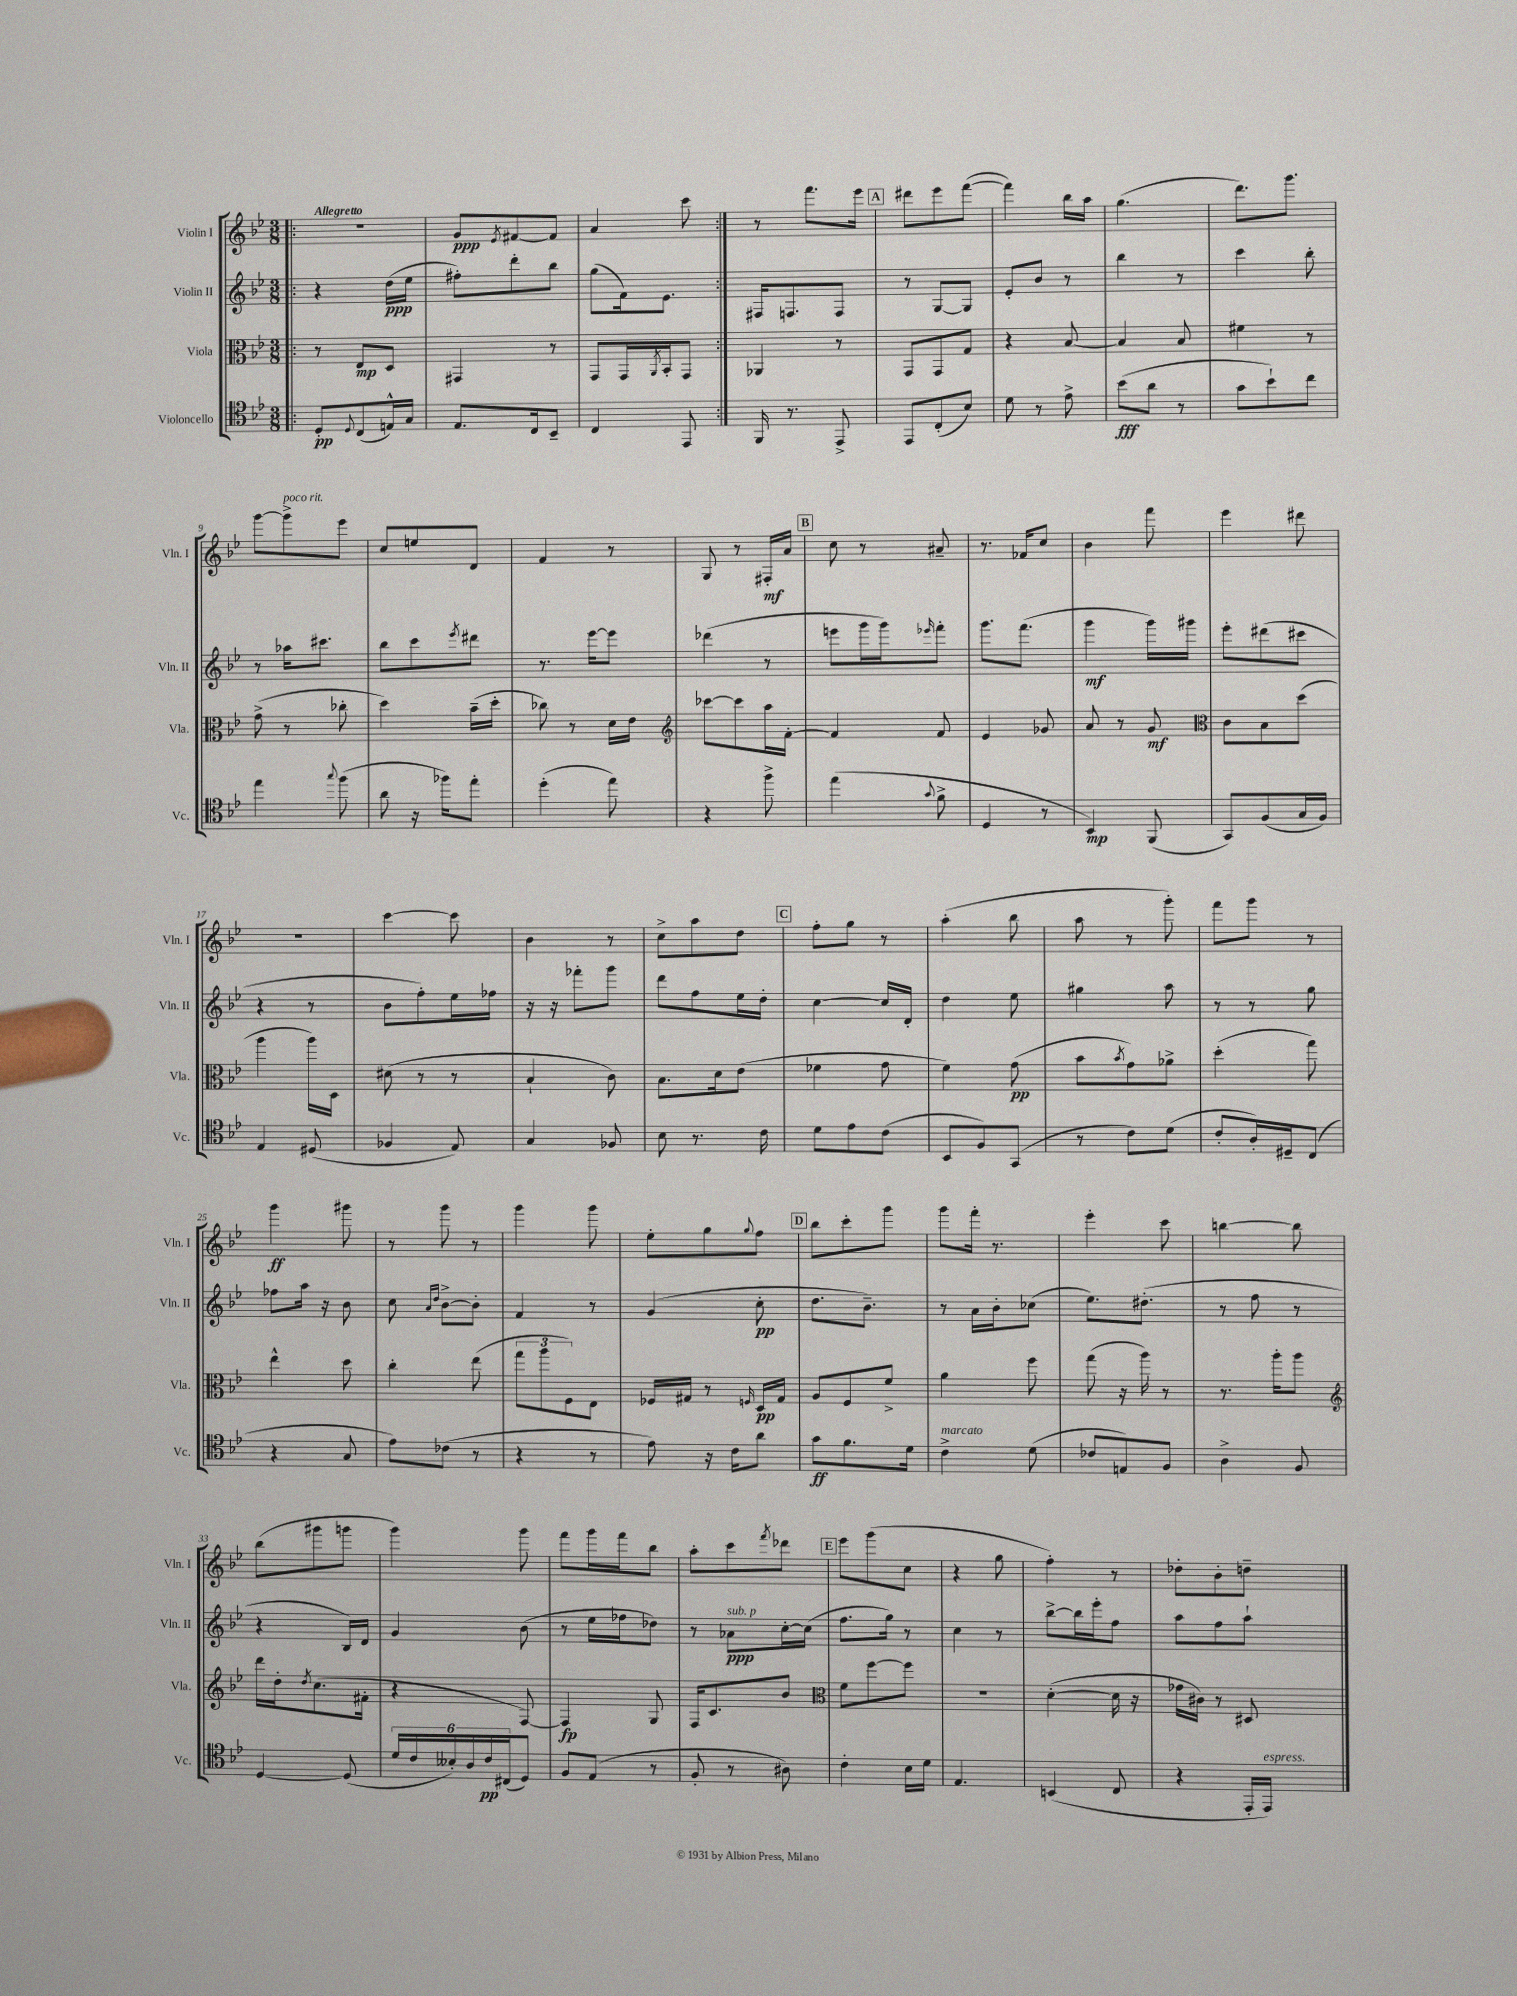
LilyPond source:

<<
\new StaffGroup <<
\new Staff = "s0" \with { instrumentName = "Violin I" shortInstrumentName = "Vln. I" } {
    \clef treble \key bes \major \numericTimeSignature \time 3/8 \tempo "Allegretto"
    \repeat volta 2 { \bar ".|:" r4. |
    g'8\ppp \acciaccatura { ees'8 } fis'8~ fis'8 |
    a'4 c'''8 | }
    r8 f'''8. ees'''16 |
    \mark \markup { \box "A" } dis'''8 ees'''8 f'''8~( |
    f'''4) bes''16 a''16 |
    g''4.( |
    d'''8.) g'''8. |
    g'''8~ g'''8->^\markup { \italic "poco rit." } ees'''8 |
    c''8 e''8 d'8 |
    f'4 r8 |
    g8 r8 fis16-.\mf a'16 |
    \mark \markup { \box "B" } c''8 r8 ais'8-- |
    r8. fes'16 c''8 |
    bes'4 f'''8 |
    ees'''4 dis'''8 |
    R4. |
    c'''4~ c'''8 |
    bes'4 r8 |
    c''8-> a''8 d''8 |
    \mark \markup { \box "C" } f''8-. g''8 r8 |
    a''4-.( bes''8 |
    a''8 r8 g'''8-.) |
    f'''8 g'''8 r8 |
    g'''4\ff gis'''8 |
    r8 g'''8 r8 |
    g'''4 g'''8 |
    ees''8-. g''8 \appoggiatura { g''8 } f''8 |
    \mark \markup { \box "D" } bes''8 c'''8-. g'''8 |
    g'''8 f'''16-. r8. |
    ees'''4-. c'''8 |
    b''4~ b''8 |
    bes''8( gis'''8 g'''8 |
    g'''4) g'''8 |
    f'''8 g'''16 f'''16 bes''8 |
    a''8-. c'''8 \acciaccatura { f'''8 } des'''8 |
    \mark \markup { \box "E" } ees'''8 g'''8( c''8 |
    r4 g''8 |
    f''4-.) r8 |
    des''8-. bes'8-. d''8-- \bar "|." |
}
\new Staff = "s1" \with { instrumentName = "Violin II" shortInstrumentName = "Vln. II" } {
    \clef treble \key bes \major \numericTimeSignature \time 3/8
    \repeat volta 2 { \bar ".|:" r4 d''16\ppp( ees''16 |
    fis''8-.) d'''8-. bes''8 |
    g''8( f'16) ees'8. | }
    fis16 f8. f8 |
    \mark \markup { \box "A" } r8 g8~ g8 |
    ees'8-. bes'8 r8 |
    bes''4 r8 |
    c'''4 bes''8-. |
    r8 aes''16 cis'''8. |
    bes''8 c'''8 \acciaccatura { ees'''8 } dis'''8 |
    r8. ees'''16~ ees'''8 |
    des'''4( r8 |
    \mark \markup { \box "B" } e'''8 g'''16 g'''16) \grace { ees'''16 } f'''8-. |
    g'''8. f'''8.( |
    g'''4\mf g'''16) gis'''16 |
    ees'''8-. dis'''8( cis'''8 |
    r4 r8 |
    bes'8 f''8-.) ees''16 fes''16 |
    r16 r16 fes'''8-. g'''8 |
    d'''8 f''8 ees''16 d''16-. |
    \mark \markup { \box "C" } c''4~ c''16 d'16-. |
    d''4 ees''8 |
    gis''4 a''8 |
    r8 r8 g''8 |
    fes''8 a''16 r16 bes'8 |
    c''8 \grace { a'16 d''16 } bes'8~-> bes'8-. |
    f'4 r8 |
    g'4( c''8-.\pp |
    \mark \markup { \box "D" } d''8. bes'8.--) |
    r8 a'16 bes'16-. ces''8( |
    ees''8.) dis''8.-.( |
    r8 f''8 r8 |
    r4 bes16) d'16 |
    g'4 bes'8( |
    r8 ees''16 fes''16 des''8) |
    r8 aes'8\ppp^\markup { \italic "sub. p" } c''16~-. c''16( |
    \mark \markup { \box "E" } f''8. g''16) r8 |
    c''4 r8 |
    bes''8~-> bes''16 ees'''16-. f''8 |
    a''8 f''8 a''8-! \bar "|." |
}
\new Staff = "s2" \with { instrumentName = "Viola" shortInstrumentName = "Vla." } {
    \clef alto \key bes \major \numericTimeSignature \time 3/8
    \repeat volta 2 { \bar ".|:" r8 ees8\mp d8 |
    gis,4 r8 |
    g,8 g,16 \acciaccatura { a,8 } bes,16-. g,8 | }
    aes,4 r8 |
    \mark \markup { \box "A" } g,8 g,8 g8 |
    r4 bes8~ |
    bes4 bes8 |
    fis'4 r8 |
    g'8->( r8 ces''8-. |
    d''4) bes'16--( d''16-. |
    ces''8) r8 d'16 ees'16 |
    \clef treble ces'''8~ ces'''8 a''16 f'16~-. |
    \mark \markup { \box "B" } f'4 f'8 |
    ees'4 ges'8 |
    a'8 r8 g'8\mf |
    \clef alto c'8 bes8 d''8( |
    a''4 a''16) d16 |
    dis'8( r8 r8 |
    bes4-! c'8) |
    bes8. d'16 ees'8( |
    \mark \markup { \box "C" } fes'4 g'8 |
    f'4) g'8\pp( |
    bes'8 \acciaccatura { bes'8 } g'8) aes'8-> |
    d''4-.( g''8) |
    ees''4-^ d''8 |
    c''4-. ees''8( |
    \tuplet 3/2 { g''8 a''8 f8) } ees8 |
    fes16 gis16 r8 \grace { f16 } d16\pp gis16 |
    \mark \markup { \box "D" } a8 f8 f'8-> |
    a'4 f''8 |
    g''8( r16 a''16) r8 |
    r8. a''16-. a''8 |
    \clef treble d'''16 d''16-. \acciaccatura { d''8 } c''8.( fis'16-. |
    r4 f8~) |
    f4\fp g8 |
    f16 c'8. bes'8 |
    \mark \markup { \box "E" } \clef alto f'8 f''8~ f''8 |
    R4. |
    d'4~-.( d'16 r16 |
    ges'16 cis'16) r8 dis8 \bar "|." |
}
\new Staff = "s3" \with { instrumentName = "Violoncello" shortInstrumentName = "Vc." } {
    \clef tenor \key bes \major \numericTimeSignature \time 3/8
    \repeat volta 2 { \bar ".|:" d8-.\pp \appoggiatura { d8 } c8( e16-^) g16 |
    ees8. c16 bes,8-- |
    c4 ees,8 | }
    f,16 r8. ees,8-> |
    \mark \markup { \box "A" } ees,8 c8-.( bes8) |
    d'8 r8 ees'8-> |
    bes'8\fff( a'8 r8 |
    g'8 bes'8-!) c''8 |
    ees''4 \appoggiatura { g''8 } f''8( |
    a'8 r16 fes''16) ees''8-. |
    d''4-.( ees''8) |
    r4 f''8-> |
    \mark \markup { \box "B" } ees''4( \appoggiatura { g'8 } f'8-> |
    d4 r8 |
    bes,4\mp) f,8( |
    g,8) f8( g16 f16) |
    ees4 dis8( |
    fes4 ees8) |
    g4 fes8 |
    bes8 r8. c'16 |
    \mark \markup { \box "C" } d'8 ees'8 c'8( |
    bes,8 f8) g,8( |
    r8 c'8) d'8( |
    c'8-. a16-.) dis16-- c8( |
    r4 g8 |
    ees'8) ces'8( r8 |
    r4 r8 |
    ees'8) r16 c'16 a'8 |
    \mark \markup { \box "D" } g'8\ff f'8. d'16 |
    c'4->^\markup { \italic "marcato" } d'8( |
    ces'8 e8) f8 |
    a4-> f8 |
    d4~ d8( |
    \tuplet 6/4 { d'16 c'16 beses16-.) a16 c'16\pp cis16( } d8) |
    f8 ees8( r8 |
    f8-. r8 ais8) |
    \mark \markup { \box "E" } c'4-. bes16 d'16 |
    ees4. |
    b,4( c8 |
    r4 ees,16-. ees,16^\markup { \italic "espress." }) \bar "|." |
}
>>
>>
